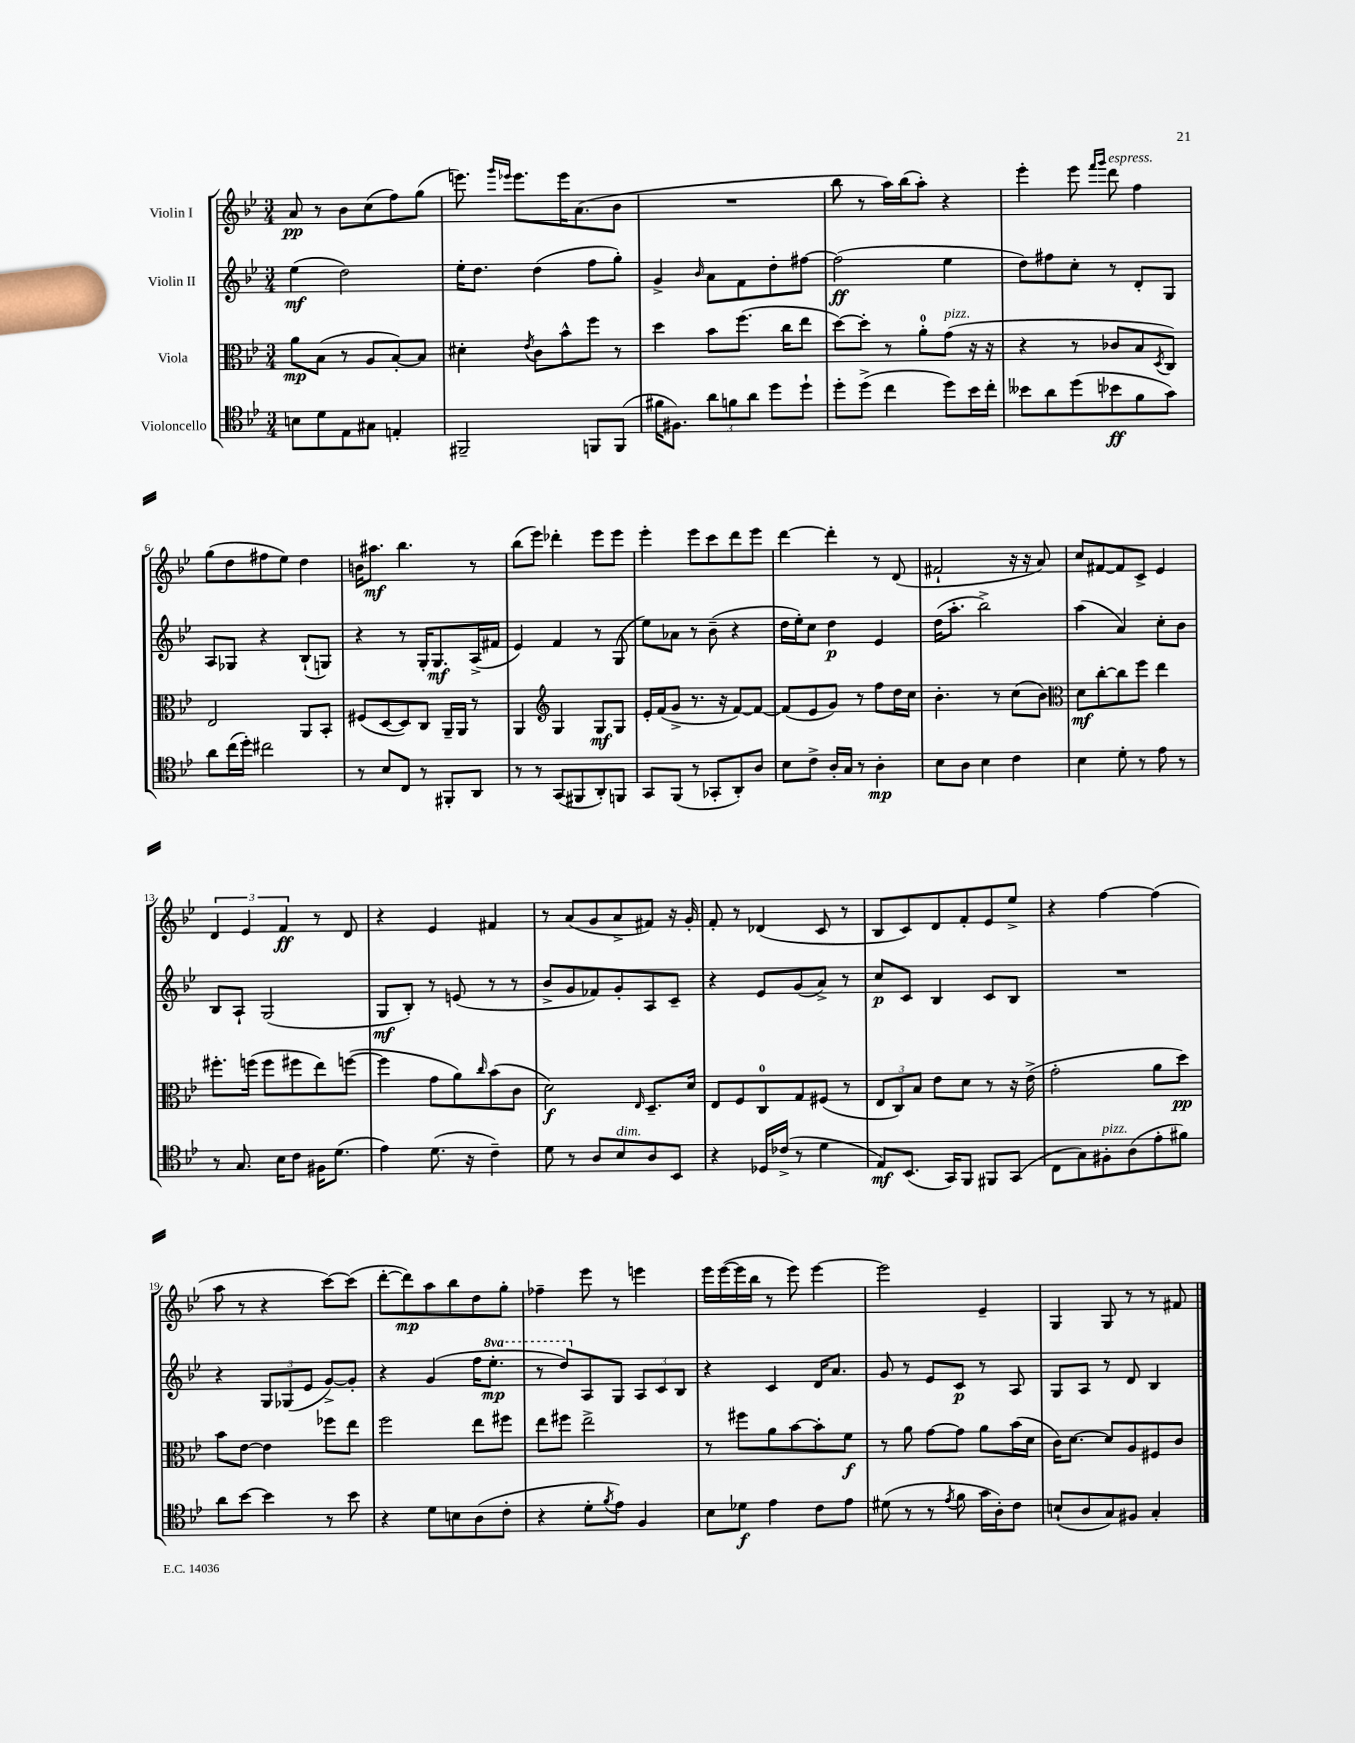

**kern	**kern	**kern	**kern
*staff4	*staff3	*staff2	*staff1
*clefC4	*clefC3	*clefG2	*clefG2
*k[b-e-]	*k[b-e-]	*k[b-e-]	*k[b-e-]
*M3/4	*M3/4	*M3/4	*M3/4
8B	8a	(4ee-	8a
8d	(8B-	.	8r
8E-	8r	2dd)	8b-
8G#	8A	.	(8cc
4E'	[8B-')	.	8ff)
.	8B-]	.	(8gg
=	=	=	=
2FF#~	4d#'	16ee-'	8.eee)
.	.	8.dd	.
.	.	.	16qqggg
.	.	.	16qqeee-
.	.	.	8.eee-
.	8qe-	.	.
.	8c	(4dd	.
.	8b-^^	.	16eee-
.	.	.	(8.a
8FF	8ff	8ff	.
(8FF	8r	8gg')	8b-
=	=	=	=
16f#	4dd	4g^	2.r
8.F#)	.	.	.
.	.	16qqb-	.
12a	8b-	8a	.
12f	.	.	.
.	(8.ff	8f	.
12a	.	.	.
8dd	.	8dd'	.
.	16cc	.	.
8dd`	8ee-	[8ff#	.
=	=	=	=
8dd'	[8dd)	(2ff#]	8bb-
(8dd^	8dd']	.	8r
4cc	8r	.	16aa)
.	.	.	(16bb-
.	8a'	.	8aa')
8dd)	(8g	4ee-	4r
16b-	16r	.	.
16cc'	16r	.	.
=	=	=	=
8b--	4r	8dd)	4eee-'
8a	.	8ff#	.
(8dd	8r	8cc'	8eee-
.	.	.	16qqfff
.	.	.	16qqggg
8b-	8c-	8r	8ddd
8f	8B-	8d'	4ff
.	8qD	.	.
8g)	8C)	8G	.
=	=	=	=
8a	2E-	8A	(8gg
(16cc	.	8G-	8dd
16dd')	.	.	.
2cc#	.	4r	8ff#
.	.	.	8ee-)
.	8AA	(8B-`	4dd
.	8BB-'	8G)	.
=	=	=	=
8r	(8F#	4r	16b
.	.	.	8.aa#
8B-	[8D	.	.
8C	8D])	8r	4.bb-
8r	8C	16G'	.
.	.	8.G	.
8FF#'	16AA~	.	.
.	16AA	.	.
8AA	8r	(16A^	8r
.	.	16f#	.
=	=	=	=
8r	4AA	4e-)	(8bb-
8r	.	.	8eee-)
*	*clefG2	*	*
(8GG	4G	4f	4ddd-'
8FF#	.	.	.
8AA')	8G	8r	8eee-
8FF	8G	(8G	8eee-
=	=	=	=
8GG	16e-'	8ee-)	4eee-'
.	(16f	.	.
(8FF	8g^	8a-	.
8r	8.r	8r	8eee-
8GG-'	.	(8b-~	8ccc
.	16r	.	.
8AA')	[8f)	4r	8ddd
8A	8f_	.	8eee-
=	=	=	=
8B-	(8f]	16dd	[4ddd
.	.	16ee-')	.
8c^	8e-	8cc	.
16A'	8g)	4dd	4ddd']
16G	.	.	.
8r	8r	.	.
4A'	8ff	4e-	8r
.	16dd	.	(8d
.	16cc	.	.
=	=	=	=
8B-	4.b-'	(16dd	2f#`
.	.	8.aa'	.
8A	.	.	.
4B-	.	2bb-^)	.
.	8r	.	.
4c	(8cc	.	16r
.	.	.	16r
.	8b-)	.	8a)
=	=	=	=
*	*clefC3	*	*
4B-	8d	(4aa	8cc
.	[8cc'	.	[8f#
8d'	8cc]	4a)	8f#]
8r	8ff	.	8c^
8e-	4ee-	8cc'	4e-
8r	.	8b-	.
=	=	=	=
8r	8.ff#'	8B-	6d
8.G	.	8A`	.
.	.	.	6e-
.	(16ff	.	.
.	8ff	(2G	.
16B-	.	.	.
.	.	.	6f
8c	8ff#	.	.
16F#	8ee-)	.	8r
(8.d	.	.	.
.	([8ff	.	8d
=	=	=	=
4e-)	4ff]	8G	4r
.	.	8B-')	.
(8.d	8g	8r	4e-
.	8a)	(8e	.
16r	.	.	.
.	16qqcc	.	.
4c~)	(8b-	8r	4f#
.	8c	8r	.
=	=	=	=
8d	2d)	8b-^	8r
8r	.	8g	(8a
8A	.	8f-)	8g
8B-	.	8g'	8a^
.	16qqE-	.	.
8A	8.D~	8A	8f#)
8BB-	.	8c~	16r
.	16d	.	16g'
=	=	=	=
4r	8E-	4r	8f'
.	8F	.	8r
16D-	8C	8e-	(4d-
(16c-^	.	.	.
8r	8G	(8g	.
4d	(8F#	8a^)	8c
.	8r	8r	8r
=	=	=	=
8E-)	12E-	8cc	8B-
.	12C)	.	.
(8.BB-	.	8c	8c)
.	12B-	.	.
.	8e-	4B-	8d
16GG)	.	.	.
8FF	8d	.	8f'
8FF#	8r	8c	8e-
(8GG	16r	8B-	8ee-^
.	(16e-^	.	.
=	=	=	=
8C	2g'	2.r	4r
8G)	.	.	.
8F#'	.	.	[4ff
(8A	.	.	.
8e-'	8a	.	(4ff]
8f#)	8dd)	.	.
=	=	=	=
8a	8b-	4r	8aa
[8b-	[8e-	.	8r
4b-]	4e-]	12G	4r
.	.	(12G-	.
.	.	12e-	.
8r	8ff-	[8g^)	[8ccc)
8b-	8ee-	8g']	(8ccc]
=	=	=	=
4r	2ff	4r	[8ddd'
.	.	.	8ddd])
8d	.	(4g	8aa
8B	.	.	8bb-
(8A	8ee-	16ff	8dd
.	.	8.eee-'	.
8c'	8ff#	.	8gg'
=	=	=	=
4r	8ee-	8r	4ff-~
.	8ff#	8ddd)	.
8d'	2ee-^	8A	8eee-
8qf	.	.	.
8e-)	.	8G	8r
4F	.	12A	4eee
.	.	12c	.
.	.	12B-	.
=	=	=	=
8B-	8r	4r	16eee-
.	.	.	([16eee-
8d-	8ff#	.	16eee-]
.	.	.	16bb-
4e-	8a	4c	8r
.	[8b-	.	8eee-)
8c	8b-']	16d	[4eee-
.	.	8.a	.
8e-	8f	.	.
=	=	=	=
(8d#	8r	8g	2eee-]
8r	8a	8r	.
8r	[8g	8e-	.
8qe-	.	.	.
8f	8g]	8c	.
16g	8a	8r	4e-~
16A')	.	.	.
8c	(16b-	8A	.
.	16d	.	.
=	=	=	=
(8B`	16c)	8G	4G
.	[8.d	.	.
8A	.	8A	.
8G)	8d]	8r	8G
8F#	8A	8d	8r
4G'	8F#	4B-	8r
.	8c	.	8f#
==	==	==	==
*-	*-	*-	*-
